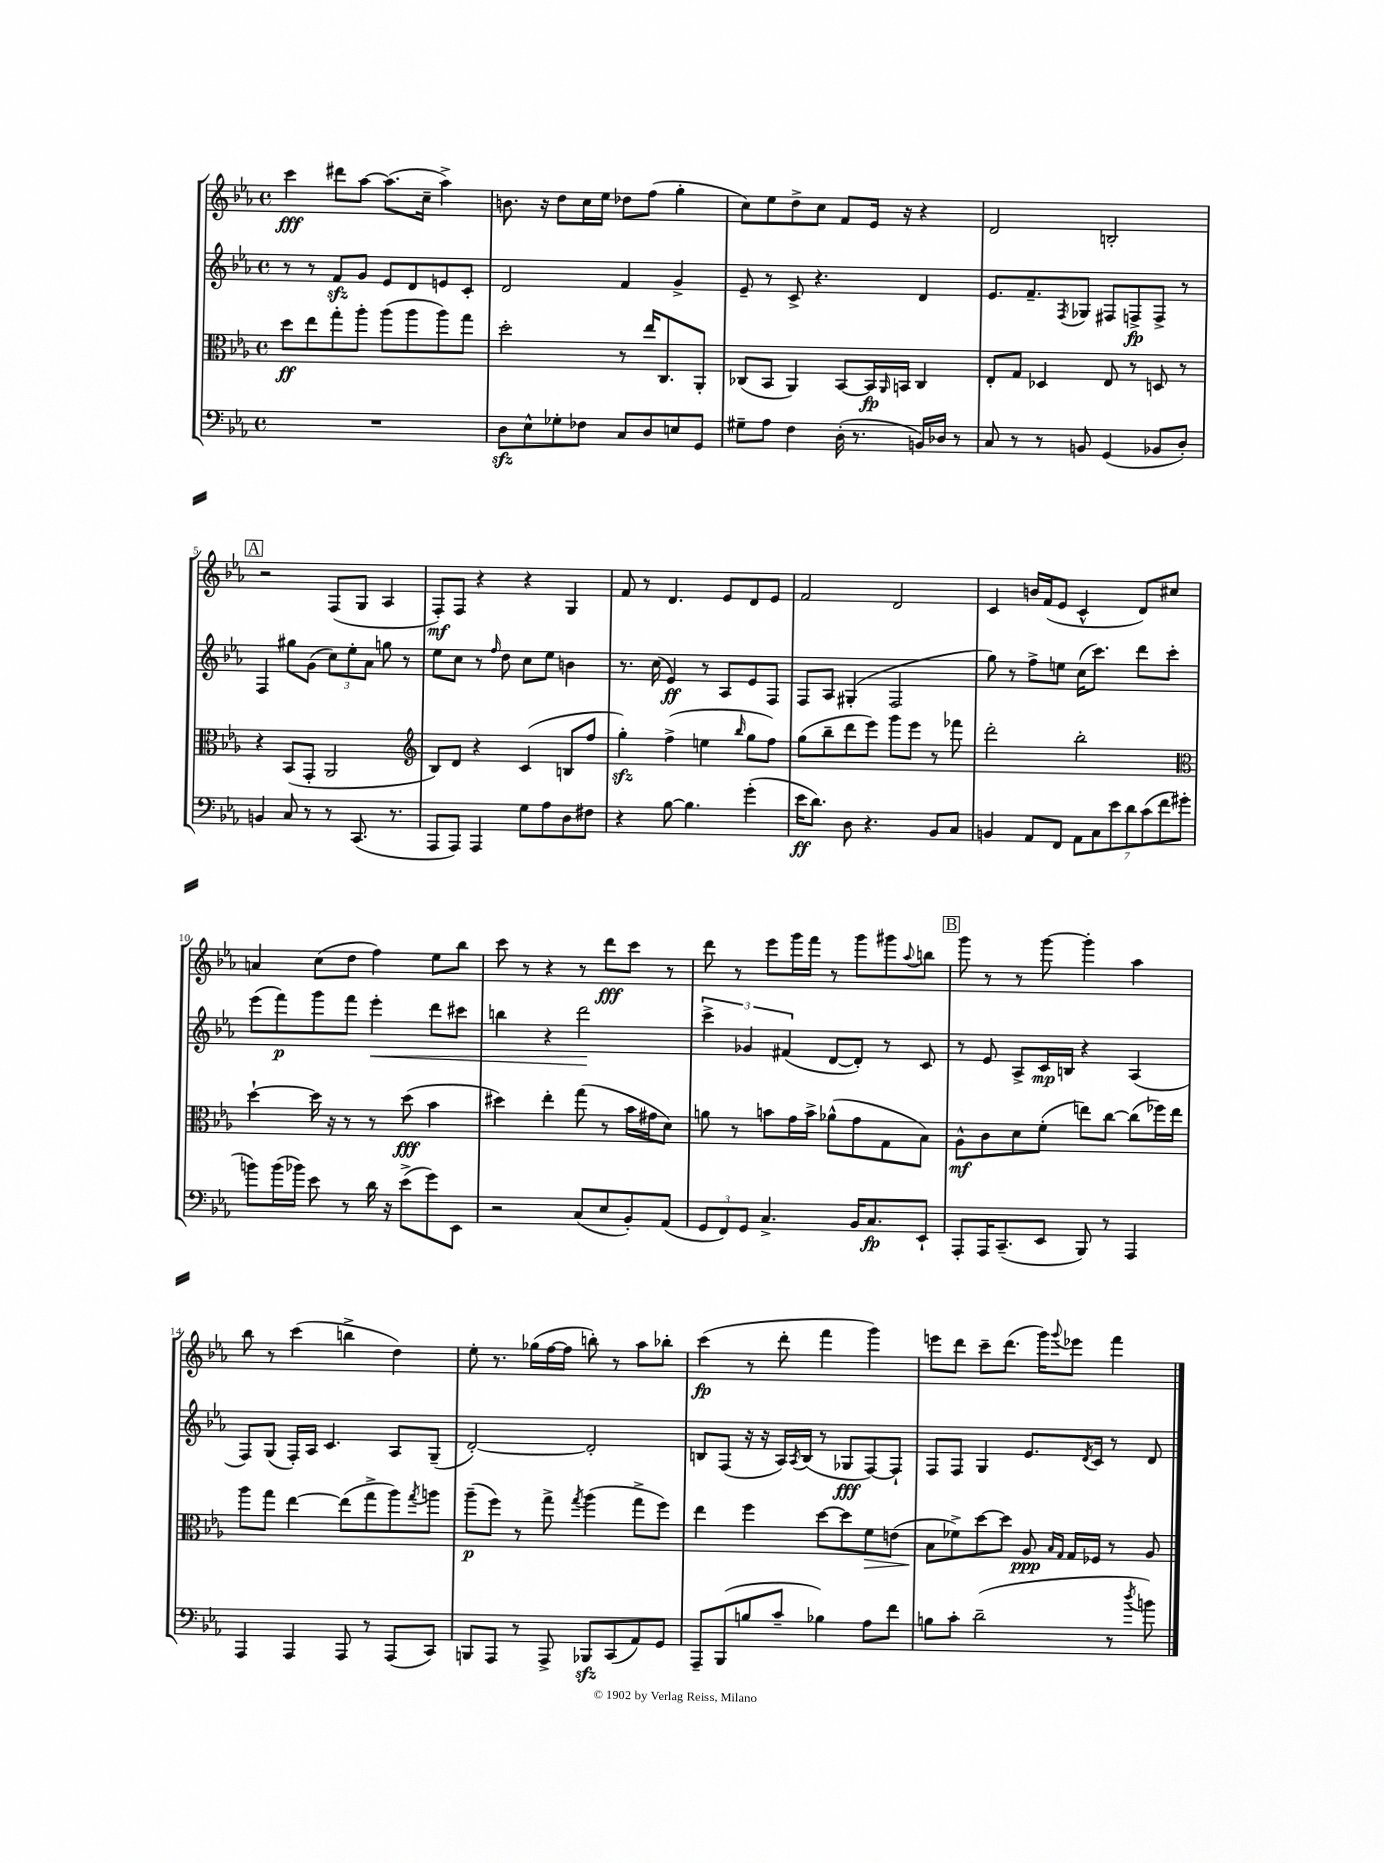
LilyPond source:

<<
\new StaffGroup <<
\new Staff = "s0" {
    \clef treble \key ees \major \defaultTimeSignature \time 4/4
    c'''4\fff dis'''8 aes''8~ aes''8.( c''16-- aes''4->) |
    b'8. r16 d''8 c''16 ees''16 des''8 f''8( g''4-. |
    c''8) ees''8 d''8-> c''8 f'8 ees'16 r16 r4 |
    d'2 b2-. |
    \mark \markup { \box "A" } r2 f8( g8 aes4 |
    f8-.\mf) f8 r4 r4 g4 |
    f'8 r8 d'4. ees'8 d'8 ees'8 |
    f'2 d'2 |
    c'4 b'16 f'16( ees'8 c'4-^ d'8) cis''8 |
    a'4 c''8( d''8 f''4) ees''8 bes''8 |
    c'''8 r8 r4 r8 d'''8\fff c'''8 r8 |
    d'''8 r8 ees'''8 g'''16 f'''16 r8 g'''8 gis'''8 \appoggiatura { aes''8 } b''8 |
    \mark \markup { \box "B" } g'''8 r8 r8 g'''8~ g'''4-. aes''4 |
    bes''8 r8 c'''4( b''4-> d''4) |
    ees''8-. r8. ges''16( f''16~ f''16 b''8-.) r8 aes''8 bes''8-. |
    c'''4\fp( r8 d'''8-. f'''4 g'''4) |
    e'''8 d'''8 c'''8-- d'''8.( g'''16) \appoggiatura { g'''8 } ees'''8 f'''4 \bar "|." |
}
\new Staff = "s1" {
    \clef treble \key ees \major \defaultTimeSignature \time 4/4
    r8 r8 f'8\sfz g'8 ees'8 d'8 e'8 c'8-. |
    d'2 f'4 g'4-> |
    ees'8-- r8 c'8-> r4. d'4 |
    ees'8. f'8.-- \acciaccatura { f8 } ges8 fis8 f8->\fp f8-> r8 |
    \mark \markup { \box "A" } f4 gis''8 g'8( \tuplet 3/2 { c''8) ees''8-. aes'8 } g''8 r8 |
    ees''8 c''8 r8 \grace { f''16 } d''8 c''8 ees''8 b'4 |
    r8. c''16( ees'4\ff) r8 aes8 ees'8 f8 |
    f8 aes8 gis4-.( f2 |
    g''8) r8 f''8-> e''8 c''16( c'''8.) d'''8 c'''8-. |
    ees'''8( f'''8\p) g'''8 f'''8 ees'''4-.\< d'''8 cis'''8 |
    b''4 r4 d'''2\! |
    \tuplet 3/2 { c'''4-> ges'4 fis'4( } d'8~ d'8-.) r8 c'8 |
    \mark \markup { \box "B" } r8 ees'8 aes8-> c'16\mp b16 r4 aes4( |
    f8) g8( f16-.) aes16 c'4. aes8 g8--( |
    d'2~-.) d'2-. |
    b8 f8( r16 r16 aes16) \acciaccatura { aes8 } b16( r8 ges8\fff f8~) f8-! |
    f8 f8 g4 ees'8. \acciaccatura { d'8 } c'16 r8 d'8 \bar "|." |
}
\new Staff = "s2" {
    \clef alto \key ees \major \defaultTimeSignature \time 4/4
    d''8\ff ees''8 g''8-. aes''8-. aes''8( aes''8 aes''8) g''8 |
    d''2-. r8 ees''16 c8. aes,8-. |
    ces8( bes,8 aes,4) bes,8~ bes,16\fp \grace { aes,16 } b,16 ces4 |
    ees8-. g8 des4 ees8 r8 d8 r8 |
    \mark \markup { \box "A" } r4 bes,8( g,8-. aes,2 |
    \clef treble bes8) d'8 r4 c'4( b8 f''8 |
    g''4-.\sfz) f''4->( e''4 \grace { bes''16 } g''8 f''8) |
    g''8( bes''8-- d'''8 ees'''8) g'''8 ees'''8 r8 fes'''8 |
    d'''2-. bes''2-. |
    \clef alto d''4~-! d''16 r16 r8 r8 d''8\fff( bes'4 |
    dis''4) ees''4-. g''8( r8 bes'16 gis'16 d'8) |
    a'8 r8 b'8 g'16 b'16-> aes'8-^( g'8 g8 bes8) |
    \mark \markup { \box "B" } aes8-^\mf c'8 d'8 f'8-.( e''8) c''8~ c''8( fes''16) e''16 |
    aes''8 g''8 ees''4~ ees''8( g''8-> aes''8) \acciaccatura { g''8 } a''8 |
    aes''8--\p( f''8) r8 g''8-> \acciaccatura { g''8 } aes''4( g''8-> f''8) |
    ees''4 f''4 d''8~ d''8 f'8\> e'8( |
    bes8\! fes'8->) d''8~ d''8 aes8\ppp \grace { bes16 g16 } g16 fes16 r8 aes8 \bar "|." |
}
\new Staff = "s3" {
    \clef bass \key ees \major \defaultTimeSignature \time 4/4
    R1 |
    d8\sfz ees8-^ ges8-. fes8 c8 d8 e8 g,8 |
    gis8-- aes8 f4 d16-.( r8. b,16) des16 r8 |
    c8 r8 r8 b,8 g,4( bes,8 d8-.) |
    \mark \markup { \box "A" } b,4 c8 r8 r8 c,8.( r8. |
    aes,,8 aes,,8) aes,,4 g8 aes8 d8 fis8 |
    r4 bes8~ bes4. g'4-.( |
    ees'16\ff d'8.) d8 r4. bes,8 c8 |
    b,4 aes,8 f,8 \tuplet 7/4 { aes,8 c8 ees'8 d'8 c'8( f'8 gis'8-. } |
    b'8) b'16( bes'16) ees'8 r8 d'16 r16 ees'8->( g'8) ees,8 |
    r2 c8( ees8 bes,8-.) aes,8( |
    \tuplet 3/2 { g,8 f,8) g,8 } c4.-> bes,16 c8.\fp ees,8-! |
    \mark \markup { \box "B" } aes,,8-. aes,,16 c,8.--( ees,8 bes,,8) r8 aes,,4 |
    aes,,4 aes,,4 aes,,8 r8 aes,,8( c,8) |
    b,,8 aes,,8 r8 aes,,8-> bes,,8\sfz c,8( aes,8) g,8 |
    aes,,8-- bes,,8( b8 c'8-- bes4) aes8 f'8 |
    b8 c'8-. d'2--( r8 \acciaccatura { d''8 } b'8) \bar "|." |
}
>>
>>
